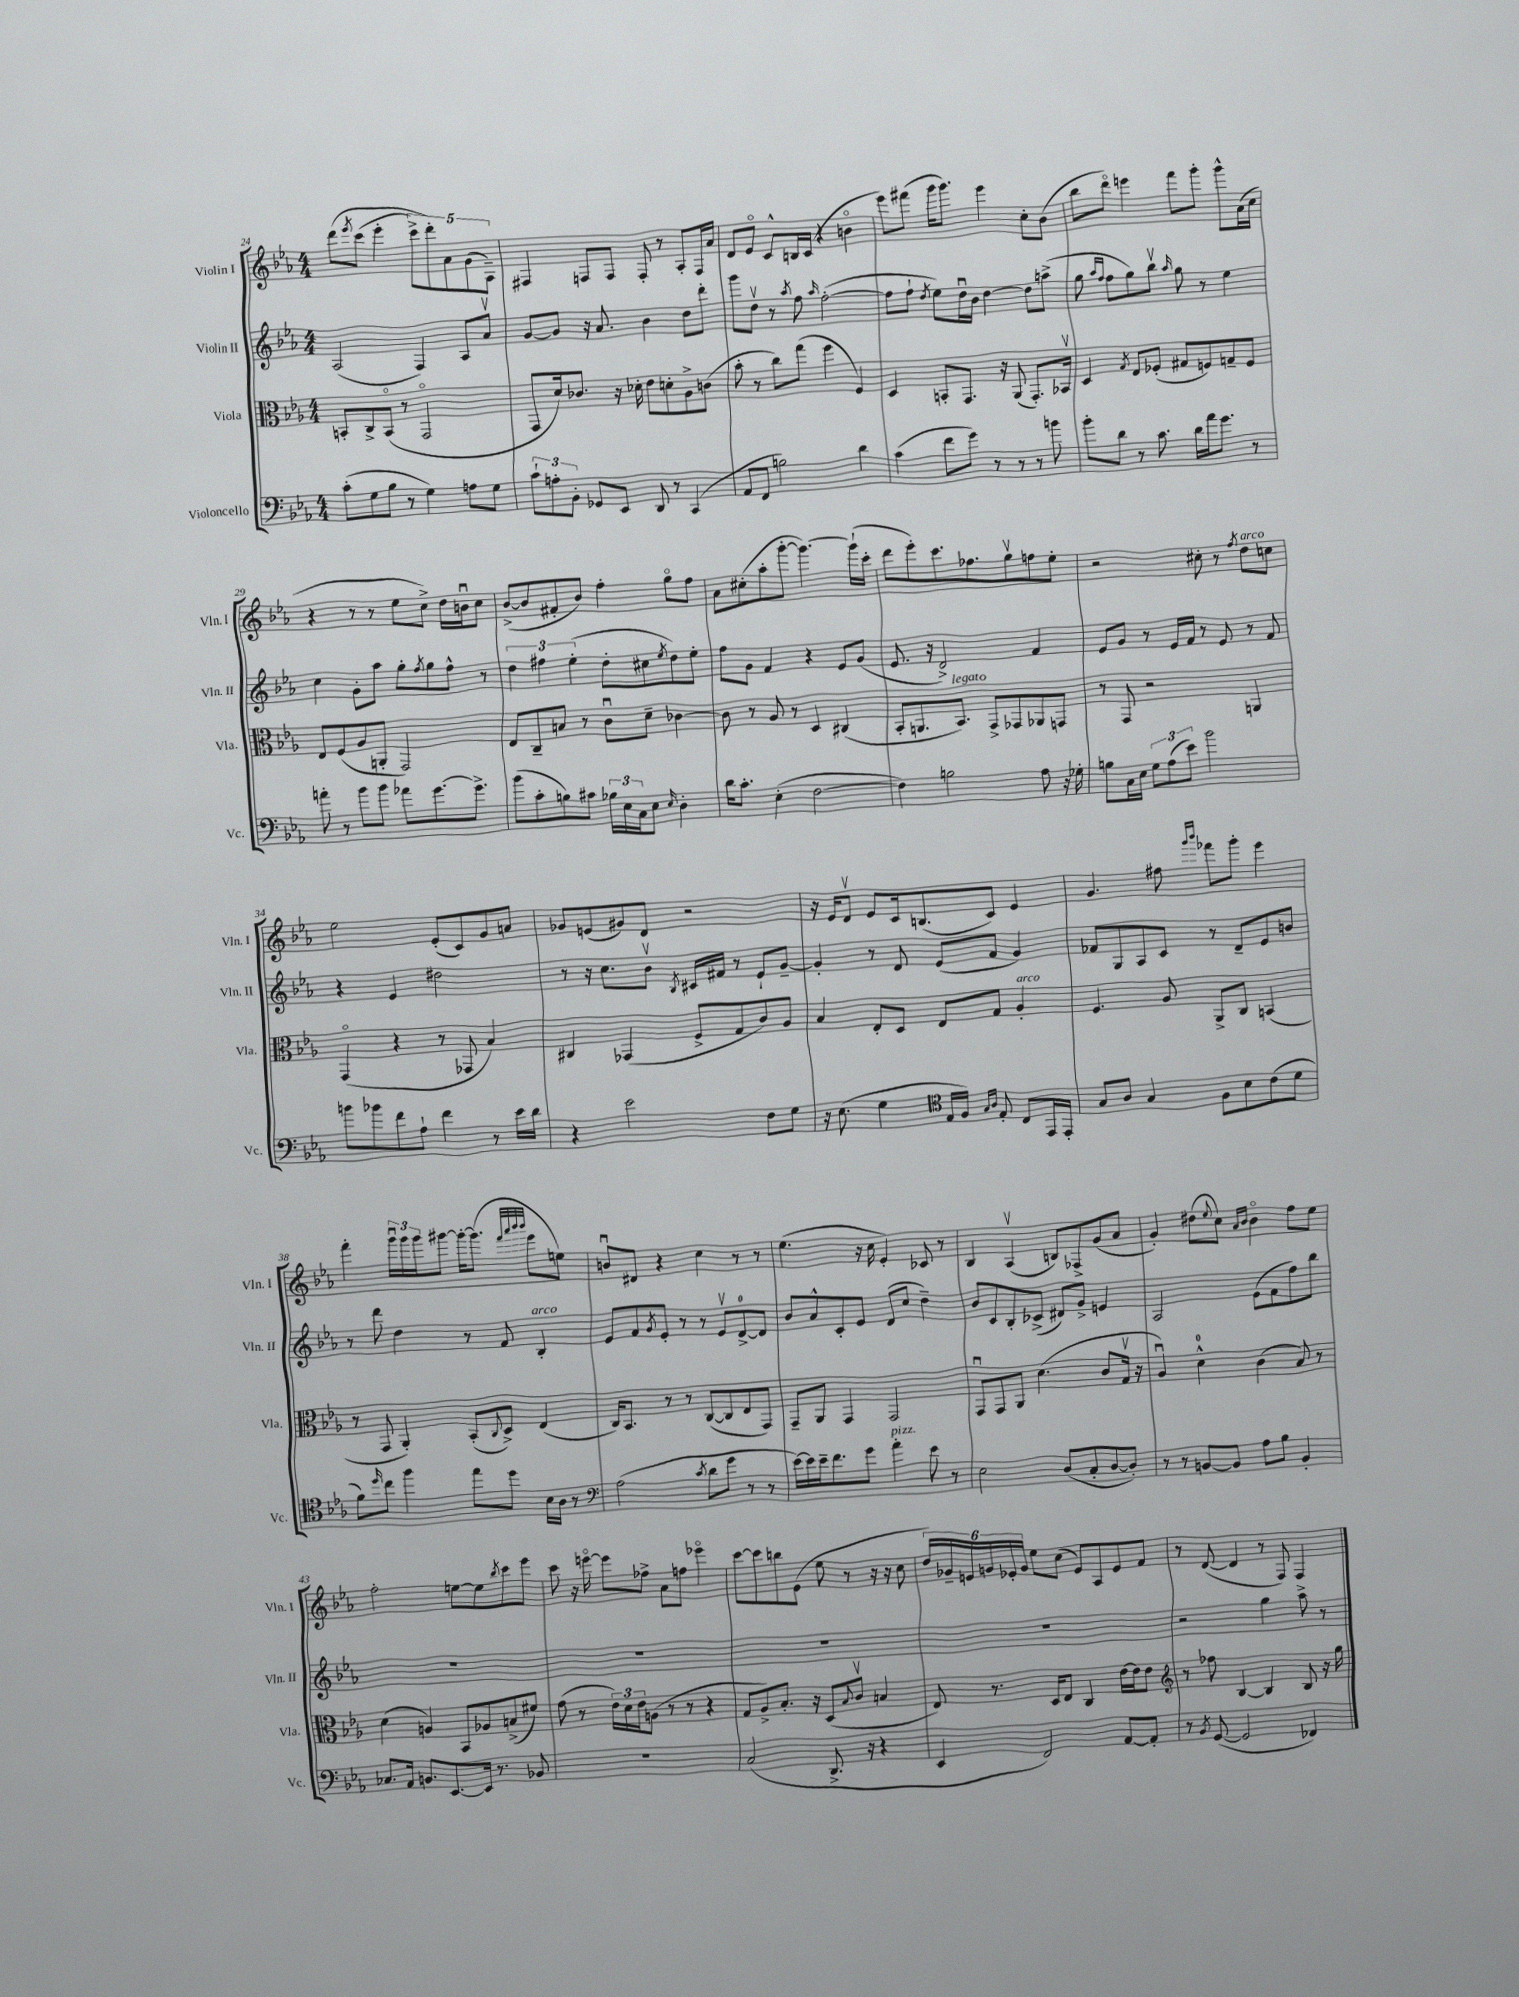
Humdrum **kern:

**kern	**kern	**kern	**kern
*part4	*part3	*part2	*part1
*staff4	*staff3	*staff2	*staff1
*I"Violoncello	*I"Viola	*I"Violin II	*I"Violin I
*I'Vc.	*I'Vla.	*I'Vln. II	*I'Vln. I
*clefF4	*clefC3	*clefG2	*clefG2
*k[b-e-a-]	*k[b-e-a-]	*k[b-e-a-]	*k[b-e-a-]
*M4/4	*M4/4	*M4/4	*M4/4
=24	=24	=24	=24
(8c'\L	8BBn'/L	(2A-/	(8ddd\L
.	.	.	8qeee-/
8G\	8C^/	.	(8ccc\J
8B-\J	(8BB/J	.	4eee-'\
8r	8r	.	.
4G\)	2GG/	4F/)	10ccc^\L)
.	.	.	10ddd'\)
.	.	.	10a-\
8An\L	.	8A-/L	.
.	.	.	(10g\
8G\J	.	8a-v/J	.
.	.	.	10A-~\J)
=25	=25	=25	=25
12c`\L	8GG/L	[8g/L	4F#X/
12An'\	.	.	.
.	16d/k)	8g/J]	.
12BB-'\J	.	.	.
.	8.c-X/J	.	.
8GG-X/L	.	16r	8Fn/L
.	.	8.a-/	.
8EE-/J	16r	.	8F/J
.	16d-X'\	.	.
8DD/	8e-\L	4b-\	8F'/
8r	8dn'\	.	8r
(4CC/	8A-^\	8dd\L	8A-'/L
.	(8cn\J	8ddd'\J	16F/L
.	.	.	16a-/JJ
=26	=26	=26	=26
8AA-/L	8b-'\	8ggg\L	8d/L
8FF/J	8r	8ddv\J	8e-/J
2Bn\)	8cc\L)	8r	8c^^/L
.	.	8qaa-/	.
.	(8gg\J	8ff\	16Bn/L
.	.	.	(16c/JJ
.	.	16qqaa-/	.
.	4ff\	([2ff'\	4r
4d\	4F/)	.	4bn\
=27	=27	=27	=27
(4c\	4D/	8ff\L]	8eee-\L)
.	.	8ff`\J	(8fff#X\J
.	.	8qdd/	.
8f\L	8BBn'/L	8ee-\L)	16ggg\KL
.	.	.	8.ggg\J)
8g\J)	8.GG/J	16ddu\L	.
.	.	16b-\JJ	.
8r	.	[4dd\	4eee-\
.	16r	.	.
8r	(8AA-/	.	.
8r	8.GG'/L)	8dd\L]	8cc'\L
8bn\	.	(8aan^\J	(8b-\J
.	16BB-Xv/Jk	.	.
=28	=28	=28	=28
8b-'\L	4D/	8gg\	8bb-\L
.	.	16qqaa-/LL	.
.	.	16qqff/JJ	.
8d\J	.	8ff\L	8ddd\J)
.	8qG/	.	.
8r	8E-/L	8gg\)	4eeen\
8.c\	(8F-X'/J	8bb-v\J	.
.	.	16qqaa-/	.
.	8G#X/L	8gg\	8fff\L
16d\LL	.	.	.
16a-\J	8Fn/)	8r	8ggg'\J
8.g\J	.	.	.
.	8Gn~/	4ee-\	8ggg^^\L
8r	8F/J	.	(16a-\L
.	.	.	16cc\JJ
!!LO:LB:g=z
=29	=29	=29	=29
8an'\	8E-/L	4cc\	4r
8r	(8F/	.	.
8b-\L	8A-/	8g'\L	8r
8b-\J	8AAn'/J	8aa-\J	8r
8a-X\L	2GG/)	8gg'\L	8ee-\L
.	.	8qff/	.
[8.g\	.	8gg\	8cc^\J)
.	.	8ff^^\J	16dd\LL
8.g^\J]	.	.	16bnu\J
.	.	8r	8cc\J
=30	=30	=30	=30
(8b-\L	8E-/L	6dd\	([8b-^/L
8c'\	8C~/	.	8b-/]
.	.	6ff#X\	.
8Bn\)	8Bn/J	.	8f#X'/
.	.	(6ee-'\	.
8c#X\J	8r	.	8b-/J)
24B-X\LL	8cu\L	8dd'\L	4ff'\
24E-\	.	.	.
24C\J	.	.	.
8E-\J	8d~\J	8cc#X\	.
16qqE-/	.	8qee-/	.
4D'\	[4c-X\	8dd\)	8gg\L
.	.	8ee-'\J	8ff\J
=31	=31	=31	=31
16d\KL	8c-\]	8ff\L	8a-\L
8.c'\J	.	.	.
.	8r	8g\J	(8cc#X'\
(4E-'\	8A-/	4f/	8aa-'\
.	8r	.	[8ggg'\J
[2F\	4D/	4r	4.ggg\_)
.	(4C#X/	8e-/L	.
.	.	(8g/J	(16ggg`\LL]
.	.	.	16ccc'\JJ
=32	=32	=32	=32
4F\])	8BB-'/L	8.e-/	8ddd\L
.	8.AAn/	.	8eee-'\)
.	.	16r	.
2Bn\	.	2d^/)	8.ccc\
!	!LO:TX:a:i:t=legato	!	!
.	8.BB-/J)	.	.
.	.	.	8.ff-X\
.	8GG^/L	.	.
.	8GG-X/	.	8ggv\
8A-\	8AA-X/	4f/	8ffn\
16r	8GGn/J	.	8ee-'\J
16G-X'\	.	.	.
=33	=33	=33	=33
8Bn\L	8r	8e-/L	2r
16C\L	8GG/	8g/J	.
16E-\JJ	.	.	.
12G\L	2r	8r	.
(12A-\	.	.	.
.	.	16e-/LL	.
12e-\J)	.	.	.
.	.	16f/JJ	.
2b-\	.	8r	8cc#X'\
.	.	8e-/	8r
.	.	.	8qff/
!	!	!	!LO:TX:a:i:t=arco
.	4AAn/	8r	8dd\L
.	.	8f/	8ccn\J
!!LO:LB:g=z
=34	=34	=34	=34
8bn\L	(4GG/	4r	2ee-\
8b-X\	.	.	.
8f\	4r	4e-/	.
8A-`\J	.	.	.
4f\	8r	2dd#X\	(8e-'/L
.	8GG-X/	.	8c/)
8r	4B-/)	.	8g/
16e-\LL	.	.	8an/J
16d\JJ	.	.	.
=35	=35	=35	=35
4r	4C#X/	8r	8g-X/L
.	.	16r	(8en/
.	.	8.cc\L	.
2e-\	(4GG-X/	.	8g#X/)
.	.	8b-v\J	8d/J
.	.	8qB-/	.
.	8F^/L	16c#X/LL	2r
.	.	16f#X/JJ	.
.	8G/	8r	.
8F\L	8c/)	8e-`/L	.
8G\J	8A-/J	[8g~/J	.
=36	=36	=36	=36
16r	4B-/	4g'/]	16r
(8.E-\	.	.	16e-/KL
.	.	.	8dv/J
4G\	8E-'/L	8r	8e-/L
.	8D/J	8d/	16c/k
.	.	.	(8.Bn/
*clefC4	*	*	*
16E-/LL	8E-/L	(8e-/L	.
16F/JJ)	.	.	.
16qqG/LL	.	.	.
16qqA-/JJ	.	.	.
8E-'/	8G/J	8f/J	8c/J)
!	!LO:TX:a:i:t=arco	!	!
8C/L	4A-'/	4g/)	4e-/
16EE-/L	.	.	.
16EE-'/JJ	.	.	.
=37	=37	=37	=37
8G/L	4.F/	8f-X/L	4.g/
8A-/J	.	8G/	.
4G/	.	8A-/	.
.	8A-/	8c/J	8ff#X\
.	.	.	16qqggg/LL
.	.	.	16qqbbb-/JJ
8F\L	8AA-^/L	8r	8fff-X\L
8B-\	8C/J	8d~/L	8ggg'\J
(8c\	(4BBn/	8e-/	4eee-\
8d\J	.	8bn/J	.
!!LO:LB:g=z
=38	=38	=38	=38
8f\L)	8r	8r	4fff'\
16qqdd/	.	.	.
8cc\J	8GG/	8ddd\	.
4ff\	4AA-'/)	4dd\	24gggu\LL
.	.	.	24ggg\
.	.	.	24ggg\J
.	.	.	[8ggg#X\J
8ee-\L	(8BB-'/L	8r	16ggg#'\KL_
.	.	.	(8.ggg#\J]
.	8qqC/	.	.
8dd\J	8D^/J)	8f/	.
.	.	.	32qqfff/LLL
.	.	.	32qqaaa-/
.	.	.	32qqbbb-/
.	.	.	32qqbbb-/JJJ
!	!	!LO:TX:a:i:t=arco	!
16B-\LL	(4E-/	4B-'/	8eee-\L
16A-\JJ	.	.	.
8r	.	.	8een\J)
=39	=39	=39	=39
*clefF4	*	*	*
(2A-\	16C/KL)	8e-/L	8bnu/L
.	8.BB-/J	.	.
.	.	8f/	8d#X/J
.	.	8qg/	.
.	8r	8e-'/J	4r
.	8r	8r	.
8qc/	.	.	.
8d\L	([8C/L	8r	4cc\
8g\J	8C/]	8e-v/L	.
8r	8E-/	[8d^/	8r
8r	8GG/J)	8d/J]	8r
=40	=40	=40	=40
[16e-\LL)	8GG~/L	8b-/L	(4.ee-\
16e-\]	.	.	.
16e-~\J	8AA-/J	8a-^^/	.
8.f\	.	.	.
.	4GG/	8c'/	.
8g\J	.	8e-/J	16r
.	.	.	16cc\
!LO:TX:a:i:t=pizz.	!	!	!
4a-'\	2GG/	(8d/L	4e-'/)
.	.	8cc/J	.
8e-\	.	4dd~\)	8c-X/
8r	.	.	8r
=41	=41	=41	=41
2E-\	8GGu/L	8b-/L	4B-/
.	8GG/	8c/	.
.	8AA-/J	8B-'/	(4A-v/
.	(4.d\	(8c-X^/J	.
(8D/L	.	8d#X/L)	8Bn/L)
8C'/	.	8g^/J	8F-X^/
[8D/	8c/L	4en/	(8g/
8D'/J])	16Gv/Jk	.	8a-/J
.	16r	.	.
=42	=42	=42	=42
8r	4A-u/)	2A-/	4g'/)
8r	.	.	.
[8BBn/L	4d^^\	.	(8dd#X\L
.	.	.	8qqee-/
8BB/J]	.	.	8cc\J)
.	.	.	16qqa-/LL
.	.	.	16qqb-/JJ
8A-\L	(4c\	(8e-\L	4b-\
8B-\J	.	8f\	.
4BB'/	8B-/)	8ff\)	8ff\L
.	8r	8bb-\J	8ee-\J
!!LO:LB:g=z
=43	=43	=43	=43
8.C-X/L	(4d\	1r	2ff'\
16AA-/Jk	.	.	.
8.BBn/L	4An/)	.	.
[8.EE-/	.	.	.
.	8BB-/L	.	[8een\L
16EE-/Jk]	8A-X/	.	8ee\]
8.r	.	.	.
.	.	.	8qbb-/
.	(8Bn^/	.	8ccc\
8BB-X/	8f#X/J)	.	8eee-\J
=44	=44	=44	=44
1r	(8g\	1r	8ccc\
.	8r	.	16r
.	.	.	[16eeen\
.	24e-\LL)	.	8eee\L]
.	24d\	.	.
.	24e-\J	.	.
.	(8An\J	.	8ff-X^\J
.	8r	.	8a-\L
.	8r	.	8ffn\J
.	4r	.	4eee-X\
=45	=45	=45	=45
(2C/	8G/L	1r	[8ccc\L
.	8A-^/)	.	8ccc\]
.	8.B-'/J	.	8bbn\
.	.	.	(8e-\J
.	16r	.	.
8.DD^/	(8D/L	.	8ee-\
.	8qqB-/	.	.
.	8cv/J	.	8r
16r	.	.	.
4r	4Bn/	.	16r
.	.	.	16r
.	.	.	8cc\
=46	=46	=46	=46
4EE-/	8E-/)	1r	24dd/LL)
.	.	.	24g-X~/
.	.	.	24en/
.	8.r	.	24gn/
.	.	.	24e-X'/
.	.	.	24g/JJ
2FF/)	.	.	8ee-\L
.	16D/KL	.	.
.	8E-/J	.	(8cc\J
.	4C/	.	8e-/L)
.	.	.	8A-/
[8AA-/L	[16e-\LL	.	8e-/
.	16e-\J]	.	.
8AA-'/J]	8e-\J	.	8f/J
=47	=47	=47	=47
*	*clefG2	*	*
8r	8r	2r	8r
8qBB-/	.	.	.
([8GG/	8ff-X\	.	([8d/
2GG/]	[4B-/	.	4d/]
.	4B-/]	4gg\	8r
.	.	.	8F/)
4FF-X/)	8B-/	8aa-^\	4F/
.	16r	8r	.
.	16gg\	.	.
==	==	==	==
*-	*-	*-	*-
